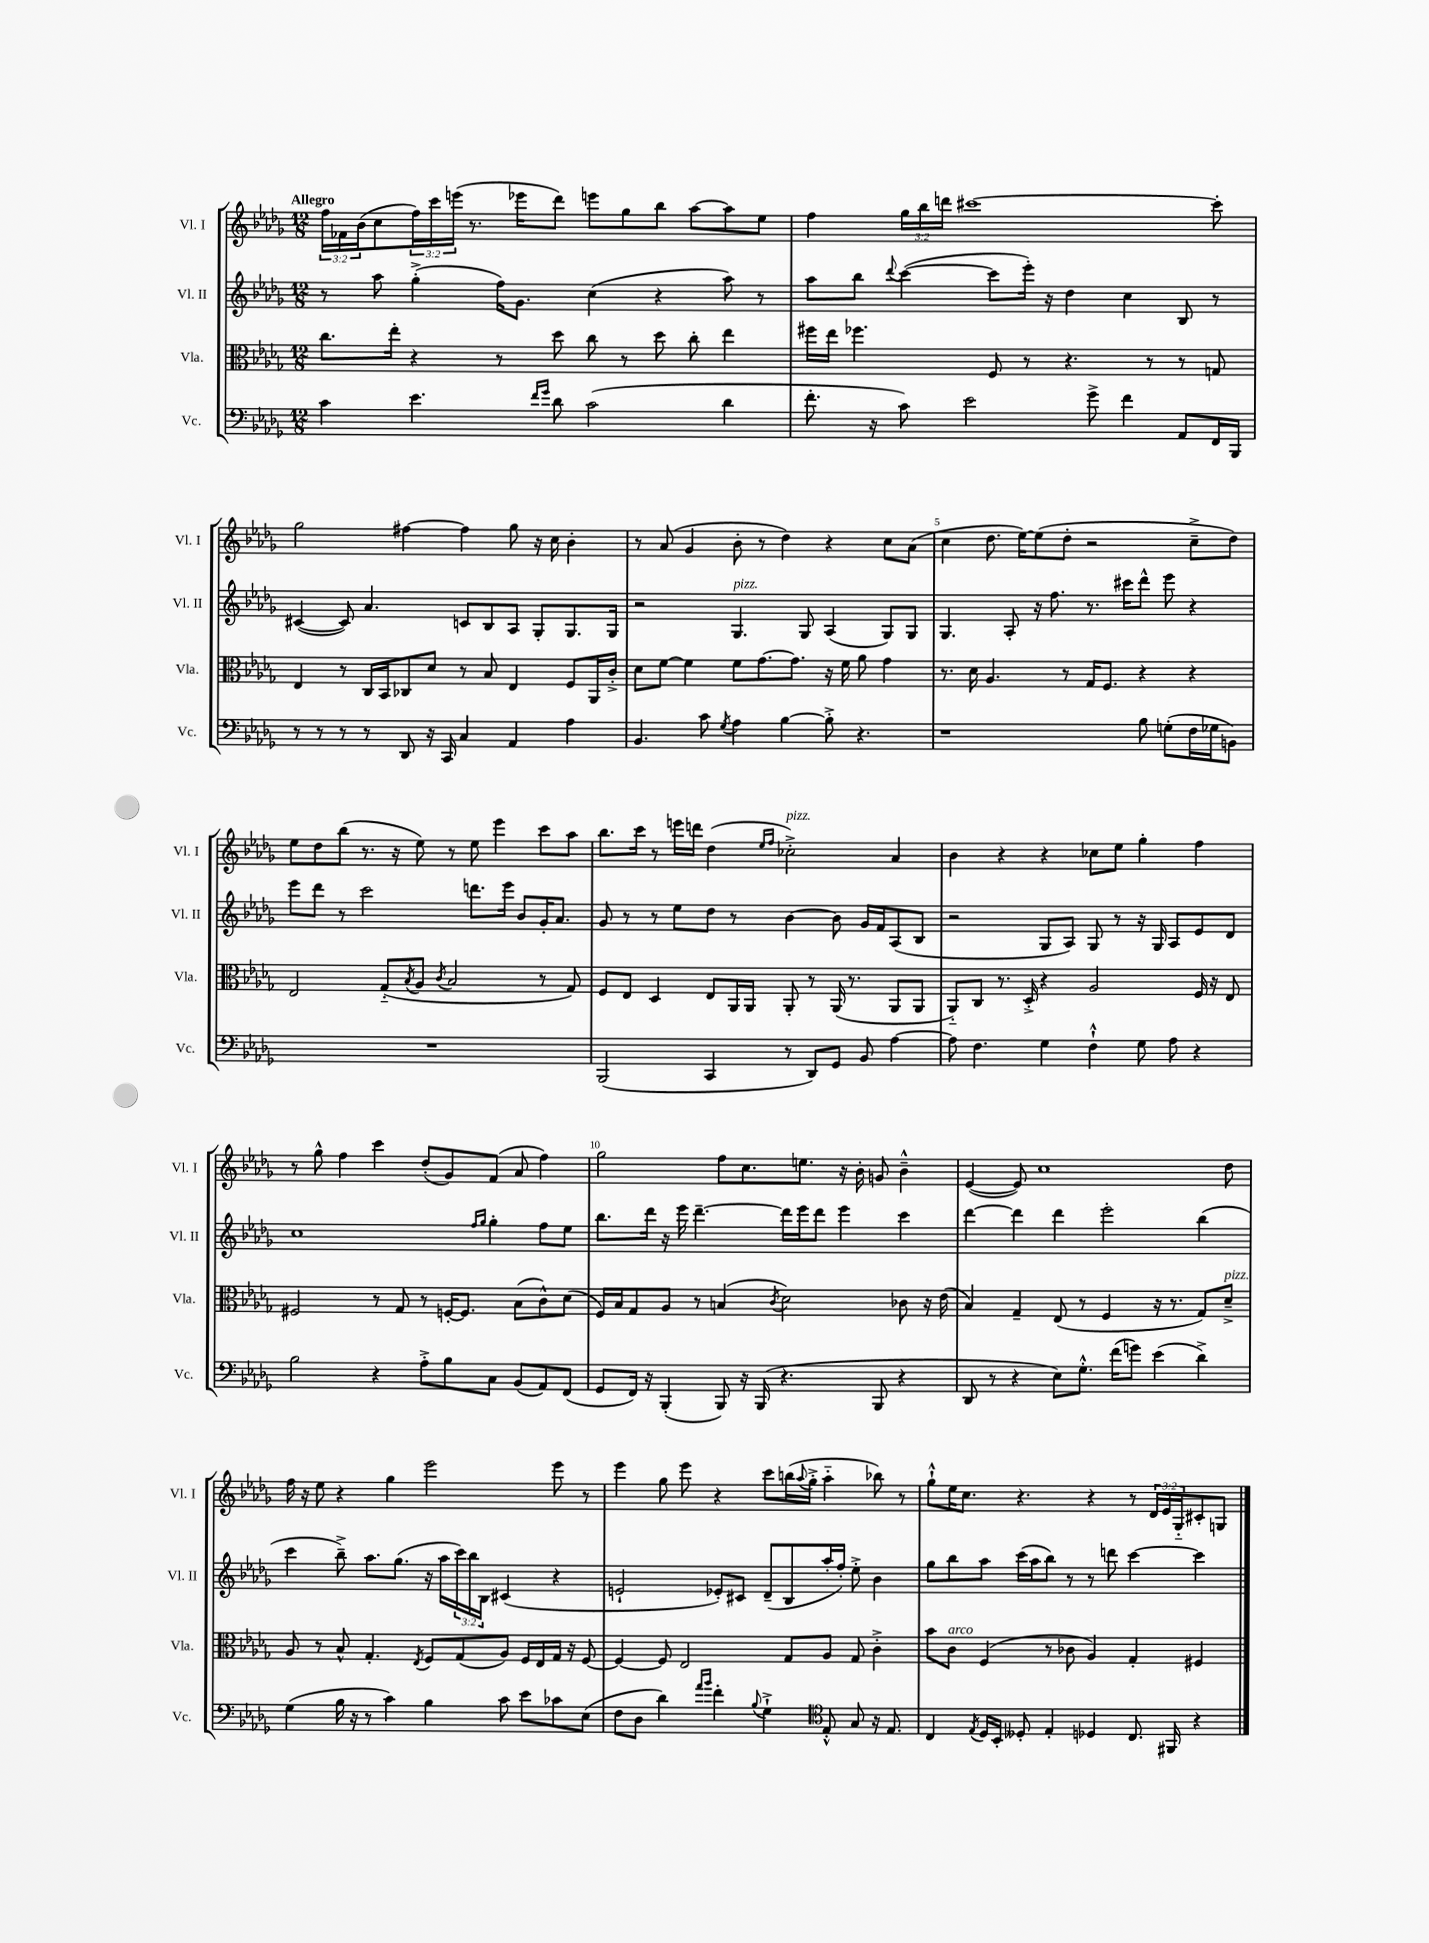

**kern	**kern	**kern	**kern
*part4	*part3	*part2	*part1
*staff4	*staff3	*staff2	*staff1
*I"Vc.	*I"Vla.	*I"Vl. II	*I"Vl. I
*I'Vc.	*I'Vla.	*I'Vl. II	*I'Vl. I
*clefF4	*clefC3	*clefG2	*clefG2
*k[b-e-a-d-g-]	*k[b-e-a-d-g-]	*k[b-e-a-d-g-]	*k[b-e-a-d-g-]
*M12/8	*M12/8	*M12/8	*M12/8
=1	=1	=1	=1
!	!	!	!LO:TX:a:B:t=Allegro
4c\	8.cc\L	8r	24ff\LL
.	.	.	24f-X\
.	.	.	(24b-\J
.	.	8aa-\	8cc\
.	16ee-'\Jk	.	.
4.e-\	4r	(4gg-'^\	24ff\L)
.	.	.	24ccc\
.	.	.	(24eeen\JJ
.	.	.	8.r
.	8r	16ff\KL)	.
.	.	8.g-\J	16eee-X\KL
16qqf/LL	.	.	.
16qqg-/JJ	.	.	.
8d-\	8dd-\	.	8ddd-\J)
(2c\	8cc\	(4cc\	8eeen\L
.	8r	.	8gg-\
.	8dd-\	4r	8bb-\J
.	8cc'\	.	[8aa-\L
4d-\	4ee-\	8aa-\)	8aa-\]
.	.	8r	8ee-\J
=2	=2	=2	=2
8.f'\	16ff#X\LL	8aa-\L	4ff\
.	16ee-\JJ	.	.
.	4.ff-X\	8bb-\J	.
16r	.	.	.
.	.	8qqddd-/	.
8c\)	.	([4ccc\	24gg-\LL
.	.	.	24bb-\
.	.	.	24dddn\JJ
2e-\	.	.	[1ccc#X
.	8F/	8ccc\L]	.
.	8r	16eee-'\Jk)	.
.	.	16r	.
.	4.r	4dd-\	.
8g-^\	.	.	.
4f\	.	4cc\	.
.	8r	.	.
8AA-/L	8r	8B-/	.
16FF/L	8Gn/	8r	8ccc#'\]
16BBB-/JJ	.	.	.
!!LO:LB:g=z
=3	=3	=3	=3
8r	4E-/	([4c#X/	2gg-\
8r	.	.	.
8r	8r	8c#/])	.
8r	16C/LL	4.a-/	.
.	16BB-/J	.	.
8DD-/	8C-X/	.	[4ff#X\
16r	8d-/J	.	.
16CC/	.	.	.
4C/	8r	8cn/L	4ff#\]
.	8B-/	8B-/	.
4AA-/	4E-/	8A-/J	8gg-\
.	.	8G-'/L	16r
.	.	.	16cc\
4A-\	8F/L	8.G-/	4b-'\
.	16AA-/L	.	.
.	16c'^/JJ	16G-/Jk	.
=4	=4	=4	=4
4.BB-/	8d-\L	2r	8r
.	[8f\J	.	(8a-/
.	4f\]	.	4g-/
8c\	.	.	.
8qG-/	.	.	.
!	!	!LO:TX:a:i:t=pizz.	!
4A-\	8f\L	4.G-/	8b-'\
.	[8.g-\	.	8r
[4B-\	.	.	4dd-\)
.	8.g-\J]	.	.
.	.	8G-/	.
8B-'^\]	16r	(4A-/	4r
.	16f\	.	.
4.r	8a-\	.	.
.	4g-\	8G-/L)	8cc\L
.	.	8G-/J	(8a-\J
=5	=5	=5	=5
1r	8.r	4.G-/	4cc\
.	16d-\	.	.
.	4.A-/	.	8.dd-\
.	.	8A-'/	.
.	.	.	[16ee-\KL)
.	.	16r	(8ee-\]
.	.	8.ff\	.
.	8r	.	8dd-'\J
.	16G-/KL	8.r	2r
.	8.F/J	.	.
.	.	16ccc#X\KL	.
8B-\	4r	8ddd-^^\J	.
(8Gn'\L	.	8eee-\	.
16F\L	4r	4r	8cc~^\L
16G-X\J	.	.	.
8BBn\J)	.	.	8dd-\J)
!!LO:LB:g=z
=6	=6	=6	=6
1.r	2E-/	8eee-\L	8ee-\L
.	.	8ddd-\J	8dd-\
.	.	8r	(8bb-\J
.	.	2ccc\	8.r
.	(8G-/L	.	.
.	.	.	16r
.	8qB-/	.	.
.	8A-/J	.	8ee-\)
.	8qc/	.	.
.	2B-/	.	8r
.	.	8.dddn\L	8ee-\
.	.	.	4eee-\
.	.	16eee-\Jk	.
.	.	8b-/L	.
.	8r	16g-'/K	8ccc\L
.	.	8.a-/J	.
.	8G-/)	.	8aa-\J
=7	=7	=7	=7
(2BBB-/	8F/L	8g-/	8.bb-\L
.	8E-/J	8r	.
.	.	.	16ccc\Jk
.	4D-/	8r	8r
.	.	8ee-\L	16eeen\LL
.	.	.	16dddn\JJ
4CC/	8E-/L	8dd-\J	(4dd-\
.	16AA-/L	8r	.
.	16AA-/JJ	.	.
.	.	.	16qqee-/LL
.	.	.	16qqff/JJ
!	!	!	!LO:TX:a:i:t=pizz.
8r	8AA-'/	[4b-\	2cc-X'^\)
8DD-/L)	8r	.	.
8GG-/J	(16AA-/	8b-\]	.
.	8.r	.	.
8BB-/	.	16g-/LL	.
.	.	16f/J	.
[4A-\	8AA-/L	(8A-/	4a-/
.	8AA-/J	8B-/J	.
=8	=8	=8	=8
8A-\]	8AA-/L)	2r	4b-\
4.F\	8C/J	.	.
.	8.r	.	4r
.	16D-'^/	.	.
4G-\	4r	8G-/L	4r
.	.	8A-/J)	.
4F`^^\	2A-/	8G-/	8cc-X\L
.	.	8r	8ee-\J
8G-\	.	16r	4gg-'\
.	.	16G-/	.
8A-\	.	8A-/L	.
4r	16F/	8e-/	4ff\
.	16r	.	.
.	8E-/	8d-/J	.
!!LO:LB:g=z
=9	=9	=9	=9
2B-\	2F#X/	1cc	8r
.	.	.	8gg-^^\
.	.	.	4ff\
4r	8r	.	4ccc\
.	8G-/	.	.
8A-'^\L	8r	.	(8dd-'/L
8B-\	[16Fn'/KL	.	8g-/)
.	8.F/J]	.	.
.	.	16qqff/LL	.
.	.	16qqgg-/JJ	.
8C\J	.	4gg-'\	(8f/J
(8BB-/L	(8B-\L	.	8a-/
8AA-/)	8c^^\)	8ff\L	4ff\)
(8FF/J	(8d-\J	8ee-\J	.
=10	=10	=10	=10
8GG-/L	16F/LL)	8.bb-\L	2gg-\
.	16B-/J	.	.
16FF/Jk)	8G-/	.	.
16r	.	16ddd-\Jk	.
(4BBB-'/	8A-/J	16r	.
.	.	16eee-\	.
.	8r	[4.ddd-~\	.
8BBB-/)	(4Bn/	.	8ff\L
16r	.	.	8.cc\
(16BBB-/	.	.	.
.	8qc/	.	.
4.r	2d-\)	16ddd-\LL]	.
.	.	16eee-\J	8.een\J
.	.	8ddd-\J	.
.	.	4eee-\	16r
.	.	.	16b-'\
8BBB-/	.	.	8gn/
4r	8c-X\	4ccc\	4b-~^^\
.	16r	.	.
.	(16e-\	.	.
=11	=11	=11	=11
8DD-/	4B-/)	[4ddd-\	([4e-/
8r	.	.	.
4r	4G-~/	4ddd-\]	8e-/])
.	.	.	1cc
8E-\L)	(8E-/	4ddd-\	.
8.G-'^^\J	8r	.	.
.	4F/	2eee-'\	.
(16f\KL	.	.	.
8gn\J)	.	.	.
(4e-\	16r	.	.
.	8.r	.	.
4d-^\)	8G-/L)	(4bb-\	.
!	!LO:TX:a:i:t=pizz.	!	!
.	8d-~^/J	.	8dd-\
!!LO:LB:g=z
=12	=12	=12	=12
(4G-\	8A-/	4ccc\	16ff\
.	.	.	16r
.	8r	.	8ee-\
16B-\	8B-^^/	8bb-~^\)	4r
16r	.	.	.
8r	4.G-'/	8.aa-\L	.
4c\)	.	.	4gg-\
.	.	(8.gg-\J	.
.	8qE-/	.	.
4B-\	8F/L	16r	2eee-\
.	.	16aa-\LL	.
.	(8G-/	24ccc\)	.
.	.	24bb-\	.
.	.	24B-\JJ	.
8c\	8A-/J)	(4c#X/	.
8e-\L	16F/LL	.	.
.	16E-/	.	.
8c-X\	16G-/JJ	4r	8eee-\
.	16r	.	.
(8E-\J	[8F/	.	8r
=13	=13	=13	=13
8F\L	4F/_	2en`/	4eee-\
8D-\J	.	.	.
4d-\)	8F/]	.	8gg-\
.	2E-/	.	8eee-\
16qqa-/LL	.	.	.
16qqb-/JJ	.	.	.
4f'\	.	8e-X'/L)	4r
.	.	8c#X/J	.
8qqB-/	.	.	.
4G-`^\	.	(8d-~/L	8ccc\L
.	8G-/L	8B-/	(16bbn\L
.	.	.	8qqaa-/
.	.	.	16gg-'^\JJ
*clefC4	*	*	*
8E-'^^/	8A-/J	16aa-'/L	4aa-\
.	.	16ff'/JJ)	.
8G-/	8G-/	8ee-'^\	.
16r	4c'^\	4b-\	8bb-X\)
8.E-/	.	.	.
.	.	.	8r
=14	=14	=14	=14
4C/	8b-\L	8gg-\L	8gg-`^^\L
!	!LO:TX:a:i:t=arco	!	!
.	8c\J	8bb-\	16ee-\K
.	.	.	8.cc\J
8qE-/	.	.	.
16D-/LL	(4F/	8aa-\J	.
16BB-'/JJ	.	.	.
8D--X'/	.	(16ccc\LL	4.r
.	.	16aa-\J	.
4E-'/	8r	8bb-\J)	.
.	8c-X\	8r	.
4D-X/	4A-/)	8r	4r
.	.	8dddn\	.
8.C/	4G-'/	[4ccc\	8r
.	.	.	24d-/LL
.	.	.	24e-/
16FF#X/	.	.	.
.	.	.	24G-/J
4r	4F#X/	4ccc\]	8c#X'/
.	.	.	8Gn/J
==	==	==	==
*-	*-	*-	*-
